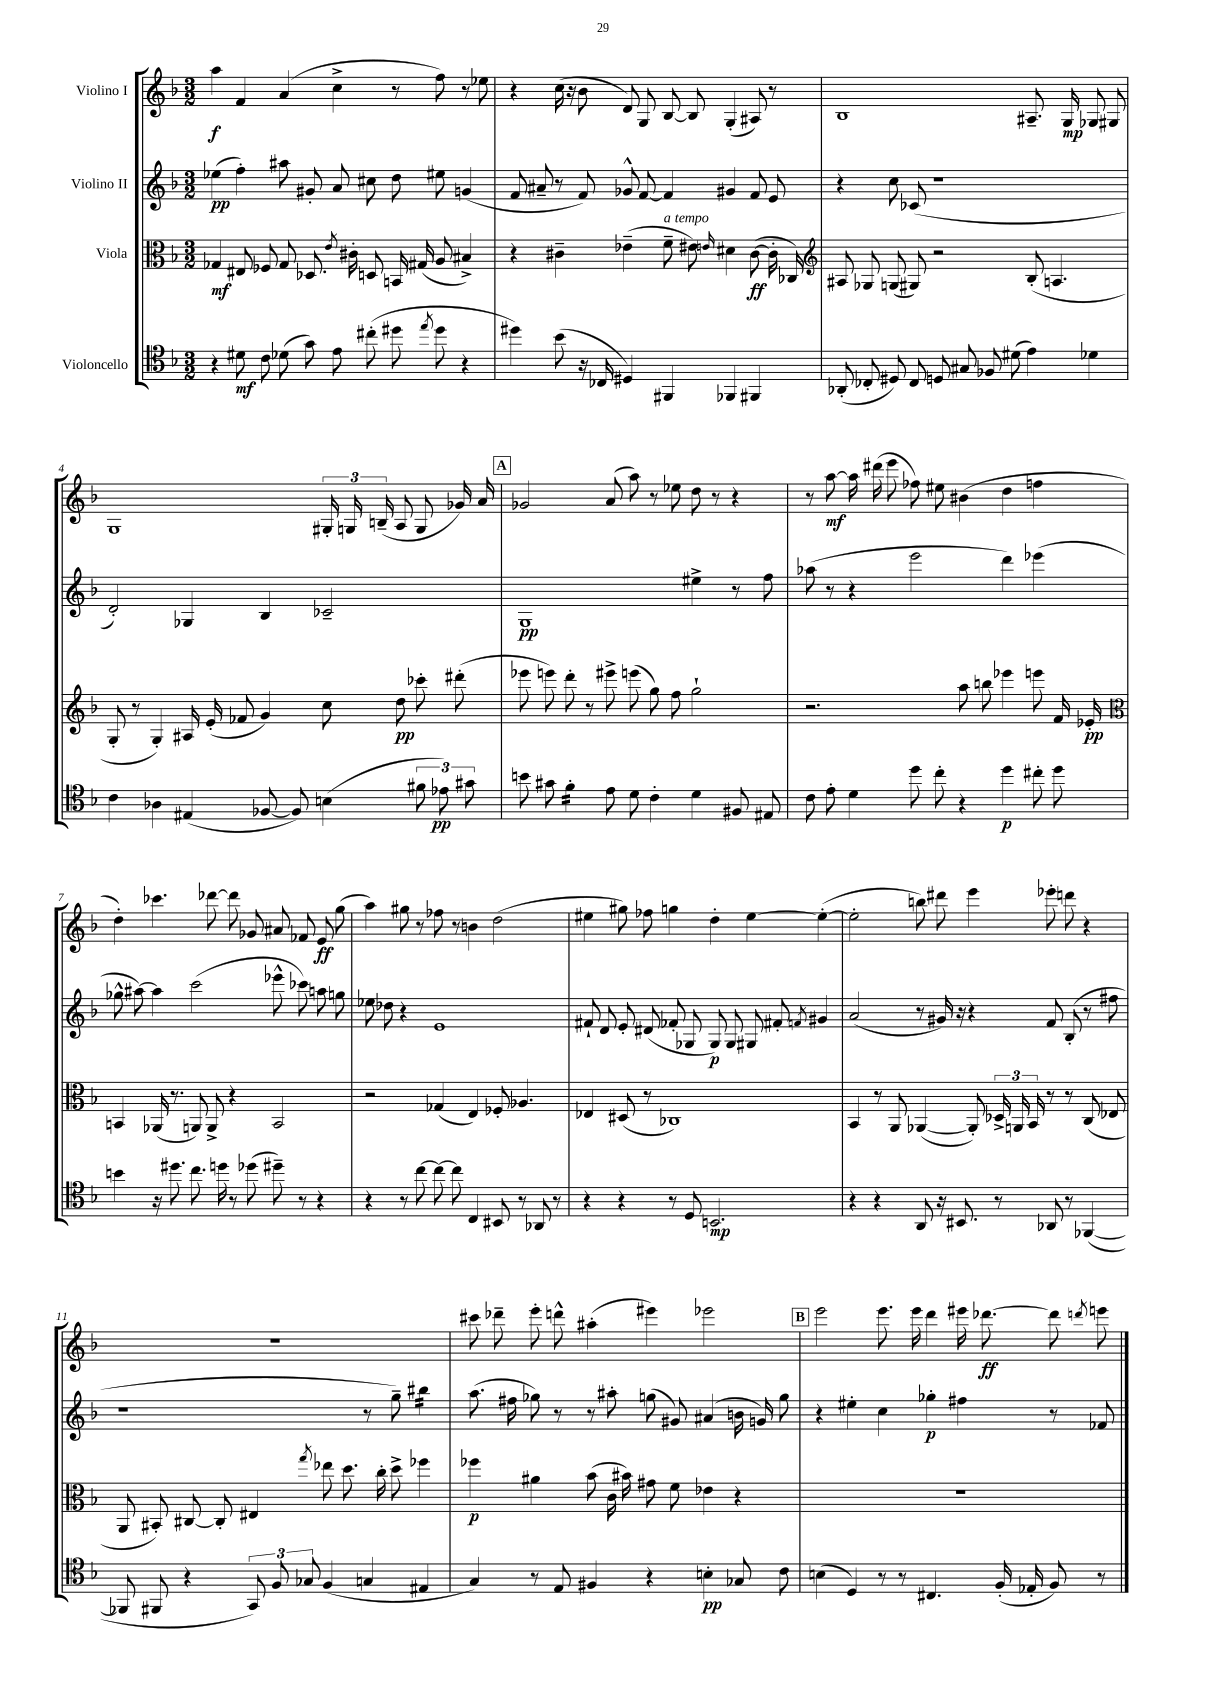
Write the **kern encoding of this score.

**kern	**kern	**kern	**kern
*staff4	*staff3	*staff2	*staff1
*clefC4	*clefC3	*clefG2	*clefG2
*k[b-]	*k[b-]	*k[b-]	*k[b-]
*M3/2	*M3/2	*M3/2	*M3/2
4r	4G-/	(4ee-\	4aa\
8d#\	8E#/	4ff'\)	4f/
8c\	8F-/	.	.
(8d-\	8G-/	8aa#\	(4a/
8g\)	8.D-/	8g#'/	.
8e\	.	8a/	4cc^\
.	8qe/	.	.
.	16c#'\	.	.
(8cc#'\	8D/	8cc#\	.
8dd#\	16BB/	8dd\	8r
.	(16G#/	.	.
8qee/	.	.	.
8dd#\	8A/	8ee#\	8ff\)
4r	4B#^/)	(4g/	8r
.	.	.	8ee-\
=	=	=	=
4dd#\)	4r	8f/	4r
.	.	8a#~/	.
(8b-\	4c#~\	8r	(16cc\
.	.	.	16r
16r	.	8f/)	8b-\
16C-/	.	.	.
4D#/)	(4e-~\	8g-^^/	8d/)
.	.	[8f/	8G/
4FF#/	8f~\	4f/]	[8B-/
.	8e#\)	.	8B-/]
.	16qqe/	.	.
4FF-/	4d#\	4g#/	(4G'/
4FF#/	([8c#\	8f/	8A#/)
.	16c#'\]	8e/	8r
.	16C-/)	.	.
=	=	=	=
*	*clefG2	*	*
(8AA-'/	8A#/	4r	1B-
8C-'/	8G-/	.	.
8D#/)	(8G/	8cc\	.
8C-/	8G#/)	(8c-/	.
8D/	2r	1r	.
8G#/	.	.	.
8F-/	.	.	.
(8d#\	.	.	.
4e\)	(8B-'/	.	8.A#~/
.	4.A/	.	.
.	.	.	16G/
4d-\	.	.	8G-/
.	.	.	8G#/
=	=	=	=
4c\	8G'/	2d'/)	1G
.	8r	.	.
4A-\	4G'/)	.	.
(4E#/	16A#/	4G-/	.
.	(16e'/	.	.
.	8f-/	.	.
[8F-/	4g/)	4B-/	.
8F-/])	.	.	.
(4B\	8cc\	2c-~/	24G#'/
.	.	.	24G/
.	.	.	(24B~/
.	8dd\	.	8A/
12f#\	8ccc-'\	.	8G/
12e-\)	.	.	.
.	(8ddd#'\	.	16g-/)
12g#\	.	.	.
.	.	.	16a/
=	=	=	=
8b\	8eee-\	1G	2g-/
8g#\	8eee\)	.	.
4f'\	8ddd'\	.	.
.	8r	.	.
8e\	8eee#^\	.	(8a/
8d\	(8eee\	.	8aa\)
4c'\	8gg\)	.	8r
.	8ff\	.	8ee-\
4d\	2gg`\	4ee#^\	8dd\
.	.	.	8r
8F#/	.	8r	4r
8E#/	.	8ff\	.
=	=	=	=
8c\	2.r	(8aa-\	8r
8e'\	.	8r	[8aa\
4d\	.	4r	16aa\]
.	.	.	(16ddd#\
.	.	.	8eee\
8dd\	.	2eee\	8ff-\)
8cc'\	.	.	8ee#\
4r	8aa\	.	(4b#\
.	8bb\	.	.
4dd\	4eee-\	4ddd\)	4dd\
8cc#'\	8eee\	(4eee-\	4ff\
8dd\	16f/	.	.
.	16e-'/	.	.
=	=	=	=
*	*clefC3	*	*
4b\	4BB/	8gg-^^\	4dd'\)
.	.	[8aa#\)	.
16r	(16AA-/	4aa#\]	4.ccc-\
8.dd#\	8.r	.	.
8.cc\	8AA/)	(2ccc\	.
.	8AA^/	.	[8ddd-\
16dd\	.	.	.
8r	4r	.	8ddd-\]
(8dd-\	.	.	8g-/
8dd#~\)	2BB/	8eee-^^\	8a#/
8r	.	8ccc-\)	8f-/
4r	.	8aa\	8e/
.	.	8gg\	(8gg\
=	=	=	=
4r	2r	8ee-\	4aa\)
.	.	8dd-\	.
8r	.	4r	8gg#\
[8cc\	.	.	8r
8cc\_	(4G-/	1e	8ff-\
8cc\]	.	.	8r
4C/	4E/)	.	4b\
8BB#/	8F-'/	.	(2dd\
8r	4.A-/	.	.
8AA-/	.	.	.
8r	.	.	.
=	=	=	=
4r	4E-/	8f#`/	4ee#\
.	.	8d/	.
4r	(8D#/	8e'/	8gg#\)
.	8r	(8d#/	8ff-\
8r	1C-)	8f-'/	4gg\
8D/	.	8G-/	.
2.BB/	.	8G-/)	4dd'\
.	.	8G-/	.
.	.	8G#/	[4ee#\
.	.	8f#'/	.
.	.	8qf/	.
.	.	4g#/	(4ee#'\_
=	=	=	=
4r	4BB-/	(2a/	2ee#'\]
4r	8r	.	.
.	8AA/	.	.
8AA/	([4AA-/	8r	8bb\)
16r	.	16g#/)	8ddd#\
8.BB#/	.	16r	.
.	8AA-'/])	4r	4eee\
8r	24D-^/	.	.
.	24AA/	.	.
.	24BB-/	.	.
8AA-/	8r	8f/	8eee-'\
8r	8r	(8B-'/	8ddd\
([4FF-/	(8C/	8r	4r
.	8E-/	8ff#\	.
=	=	=	=
8FF-/]	8AA/	1r	1.r
8FF#/	8BB#'/)	.	.
4r	[8C#/	.	.
.	8C#'/]	.	.
12GG/)	4E#/	.	.
12F/	.	.	.
12G-/	.	.	.
.	8qgg/	.	.
(4F/	8ee-\	.	.
.	8.dd\	.	.
4G/	.	8r	.
.	16cc'\	.	.
.	8dd^\	8gg~\)	.
4E#/	4ff-\	4bb#\	.
=	=	=	=
4G/)	4ff-\	(8.aa\	8ccc#\
.	.	.	8ddd-~\
.	.	16ff#\	.
8r	4a#\	8gg-\)	8eee'\
8E/	.	8r	8ddd^^\
4F#/	(8b-\	8r	(4aa#'\
.	16c\	8aa#'\	.
.	16b#\)	.	.
4r	8g#\	(8gg\	4eee#\)
.	8f\	8g#/)	.
4B'\	4e-\	(4a#/	2eee-\
8G-/	4r	16b\	.
.	.	16g/)	.
8c\	.	8gg\	.
=	=	=	=
(4B\	1.r	4r	2eee\
4D/)	.	4ee#'\	.
8r	.	4cc\	8.eee\
8r	.	.	.
.	.	.	16eee\
4.C#/	.	4gg-'\	4ddd\
.	.	4ff#\	16eee#\
.	.	.	[8.ddd-\
(16F'/	.	.	.
16E-'/	.	.	.
8F/)	.	8r	8ddd-\]
.	.	.	8qddd/
8r	.	8f-/	8eee\
==	==	==	==
*-	*-	*-	*-
